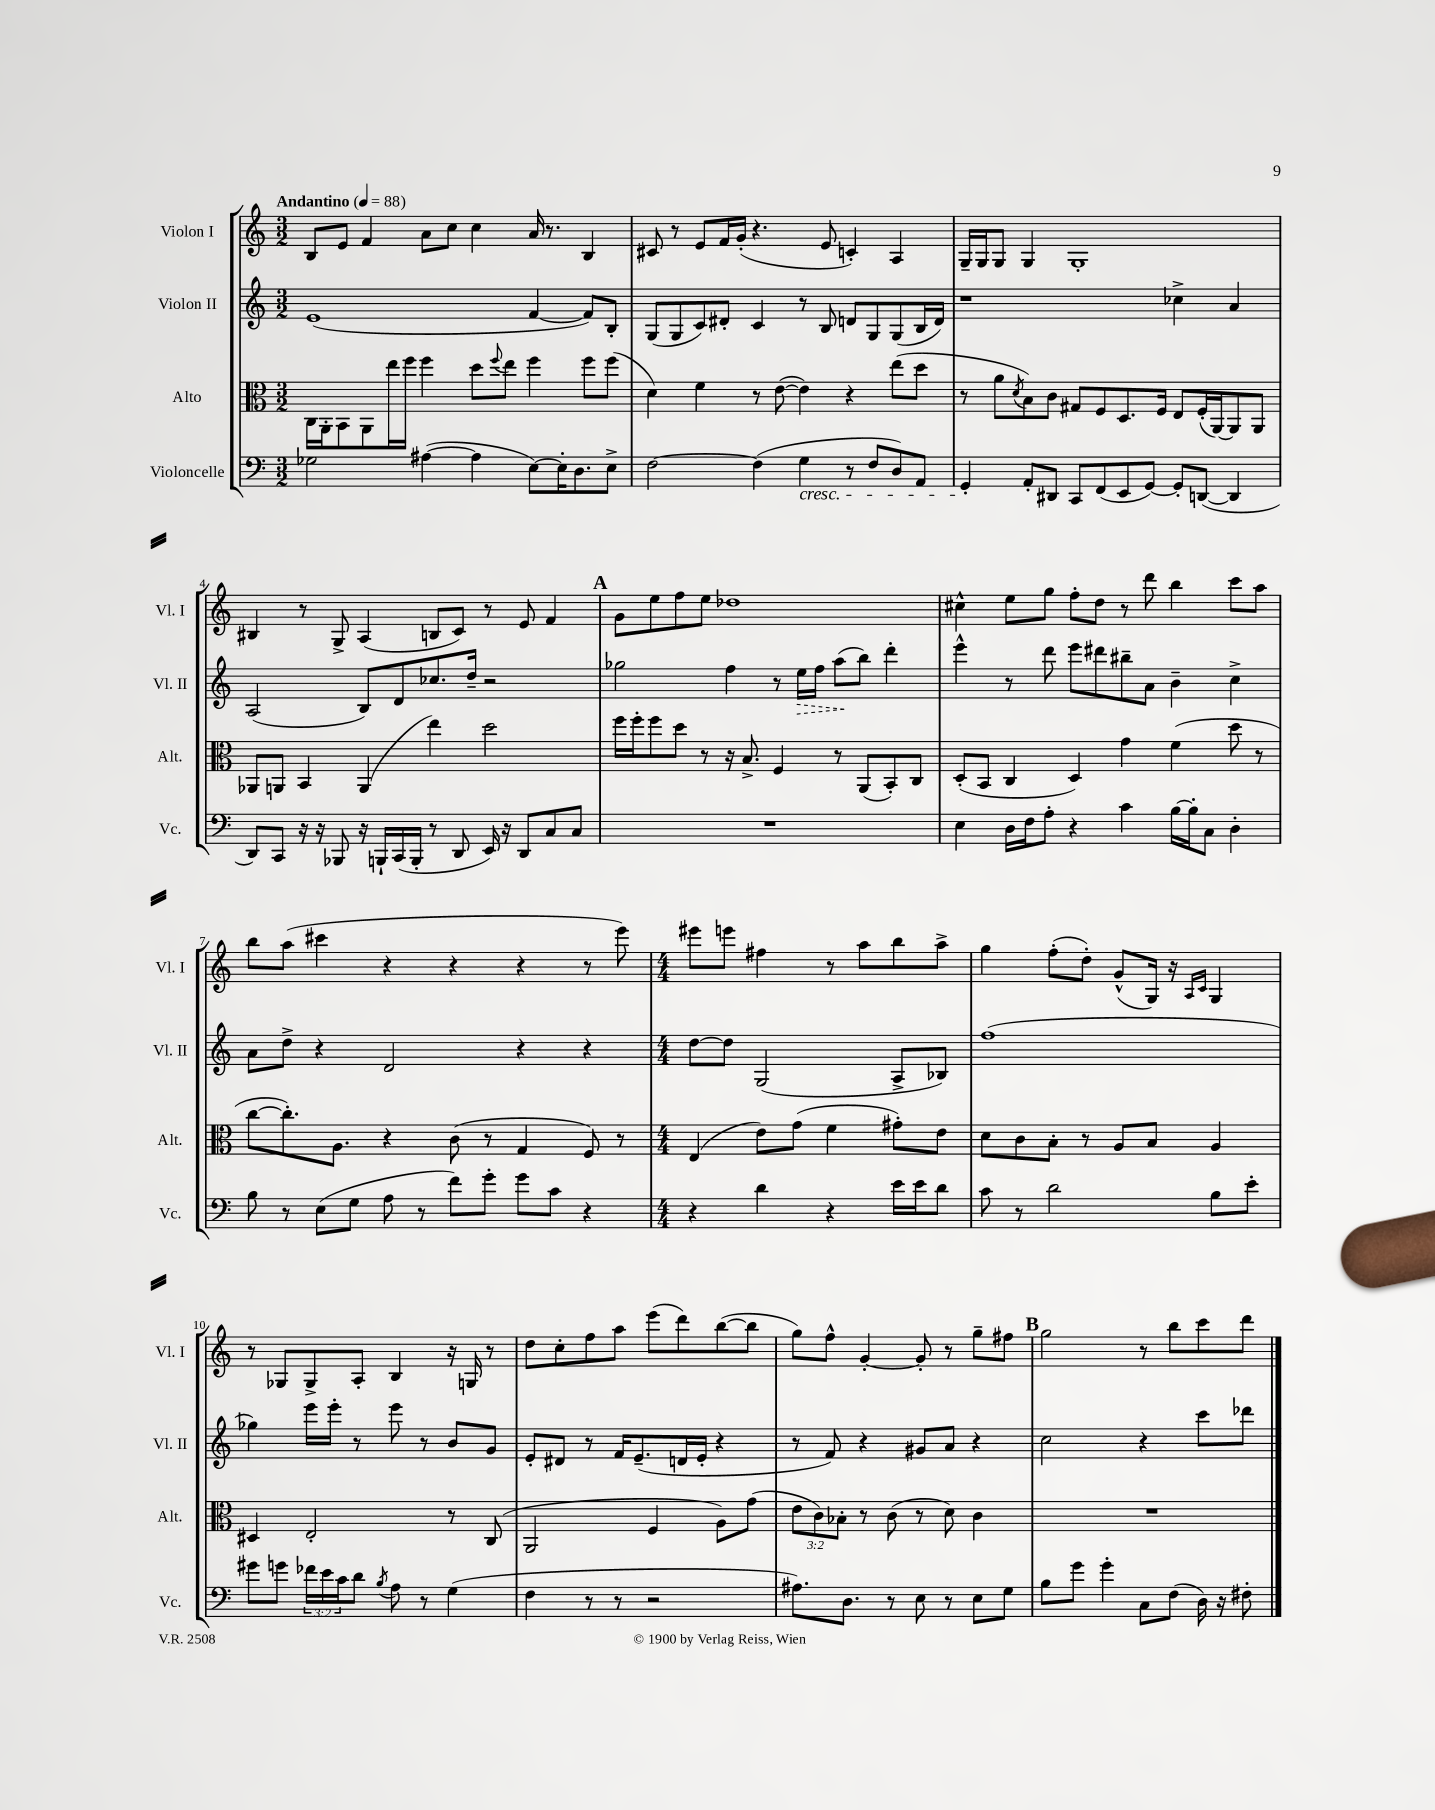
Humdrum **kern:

**kern	**kern	**kern	**kern
*staff4	*staff3	*staff2	*staff1
*clefF4	*clefC3	*clefG2	*clefG2
*k[]	*k[]	*k[]	*k[]
*M3/2	*M3/2	*M3/2	*M3/2
*MM88	*MM88	*MM88	*MM88
2G-	16C	(1e	8B
.	16AA'	.	.
.	8BB	.	8e
.	8AA	.	4f
.	16ee	.	.
.	16ff	.	.
([4A#	4ff	.	8a
.	.	.	8cc
4A#]	8dd	.	4cc
.	8qqff	.	.
.	8ee	.	.
[8E)	4ff	[4f	16a
.	.	.	8.r
16E']	.	.	.
8.D	.	.	.
.	8ff	8f])	4B
8E^	(8ff	8B'	.
=	=	=	=
[2F	4d)	(8G	8c#
.	.	8G	8r
.	4f	8c)	8e
.	.	8d#'	16f
.	.	.	(16g'
(4F]	8r	4c	4.r
.	([8e	.	.
4G	4e])	8r	.
.	.	8B	8e
8r	4r	8d	4c')
8F	.	8G	.
8D)	(8ee	(8G	4A
8AA	8dd	16B	.
.	.	16d)	.
=	=	=	=
4GG'	8r	1r	16G~
.	.	.	16G
.	8a	.	8G
.	8qd	.	.
8AA'	8B)	.	4G
8DD#	8c	.	.
8CC	8G#	.	1G'
(8FF	8F	.	.
8EE	8.D	.	.
[8GG)	.	.	.
.	16F	.	.
8GG']	8E	4cc-^	.
([8DD	(16F'	.	.
.	[16AA)	.	.
4DD]	8AA]	4a	.
.	8AA	.	.
=	=	=	=
8DD)	8AA-	(2A	4B#
8CC	8AA	.	.
16r	4BB	.	8r
16r	.	.	.
8BBB-	.	.	8G^
16r	(4AA	8B)	(4A
16BBB`	.	.	.
(16CC	.	8d	.
16BBB'	.	.	.
8r	4ee)	8.cc-	8B
8DD	.	.	8c)
.	.	16dd~	.
16EE)	2dd	2r	8r
16r	.	.	.
8DD	.	.	8e
8C	.	.	4f
8C	.	.	.
=	=	=	=
1.r	16ff	2gg-	8g
.	16ff'	.	.
.	8ff	.	8ee
.	8dd	.	8ff
.	8r	.	8ee
.	16r	4ff	1dd-
.	8.B^	.	.
.	4F	8r	.
.	.	16ee	.
.	.	16ff	.
.	8r	(8aa	.
.	(8AA	8bb)	.
.	8BB')	4ddd'	.
.	8C	.	.
=	=	=	=
4E	(8D'	4eee^^	4cc#^^
.	8BB	.	.
16D	4C	8r	8ee
16F	.	.	.
8A'	.	8ddd	8gg
4r	4D)	8eee	8ff'
.	.	8ddd#	8dd
4c	4g	8bb#~	8r
.	.	8a	8ddd
[16B	(4f	4b~	4bb
16B']	.	.	.
8C	.	.	.
4D'	8dd	4cc^	8ccc
.	8r	.	8aa
=	=	=	=
8B	[8cc	8a	8bb
8r	8.cc'])	8dd^	(8aa
(8E	.	4r	4ccc#
.	8.A	.	.
8G	.	.	.
8A	4r	2d	4r
8r	.	.	.
8f)	(8c	.	4r
8g'	8r	.	.
8g	4G	4r	4r
8c	.	.	.
4r	8F)	4r	8r
.	8r	.	8eee)
=	=	=	=
*M4/4	*M4/4	*M4/4	*M4/4
4r	(4E	[8dd	8eee#
.	.	8dd]	8eee
4d	8e)	(2G	4ff#
.	(8g	.	.
4r	4f	.	8r
.	.	.	8aa
16e	8g#')	8A^	8bb
16e	.	.	.
8d	8e	8B-)	8aa^
=	=	=	=
8c	8d	(1ff	4gg
8r	8c	.	.
2d	8B'	.	(8ff'
.	8r	.	8dd')
.	8A	.	(8g^^
.	8B	.	16G)
.	.	.	16r
.	.	.	16qqA
.	.	.	16qqc
8B	4A	.	4G
8e'	.	.	.
=	=	=	=
8g#	4D#	4gg-)	8r
8g	.	.	8G-
24f-	2E'	16eee	8G-^
24e	.	.	.
.	.	16eee'	.
24c	.	.	.
8d	.	8r	8A'
8qB	.	.	.
8A	.	8eee	4B
8r	.	8r	.
(4G	8r	8b	16r
.	.	.	16G
.	(8C	8g	8r
=	=	=	=
4F	2AA	8e'	8dd
.	.	8d#	8cc'
8r	.	8r	8ff
8r	.	16f	8aa
.	.	(8.e~	.
2r	4F	.	(8eee
.	.	16d	8ddd)
.	.	16e'	.
.	8A)	4r	([8bb
.	(8g	.	8bb]
=	=	=	=
8.A#)	12e	8r	8gg)
.	12c)	.	.
.	.	8f)	8ff^^
.	12B-'	.	.
8.D	.	.	.
.	8r	4r	[4g'
8r	(8c	.	.
8E	8r	8g#	8g']
8r	8d)	8a	8r
8E	4c	4r	8gg~
8G	.	.	8ff#
=	=	=	=
8B	1r	2cc	2gg
8g	.	.	.
4g'	.	.	.
8C	.	4r	8r
(8F	.	.	8bb
16D)	.	8ccc	8ccc
16r	.	.	.
8F#'	.	8ddd-	8ddd
==	==	==	==
*-	*-	*-	*-
